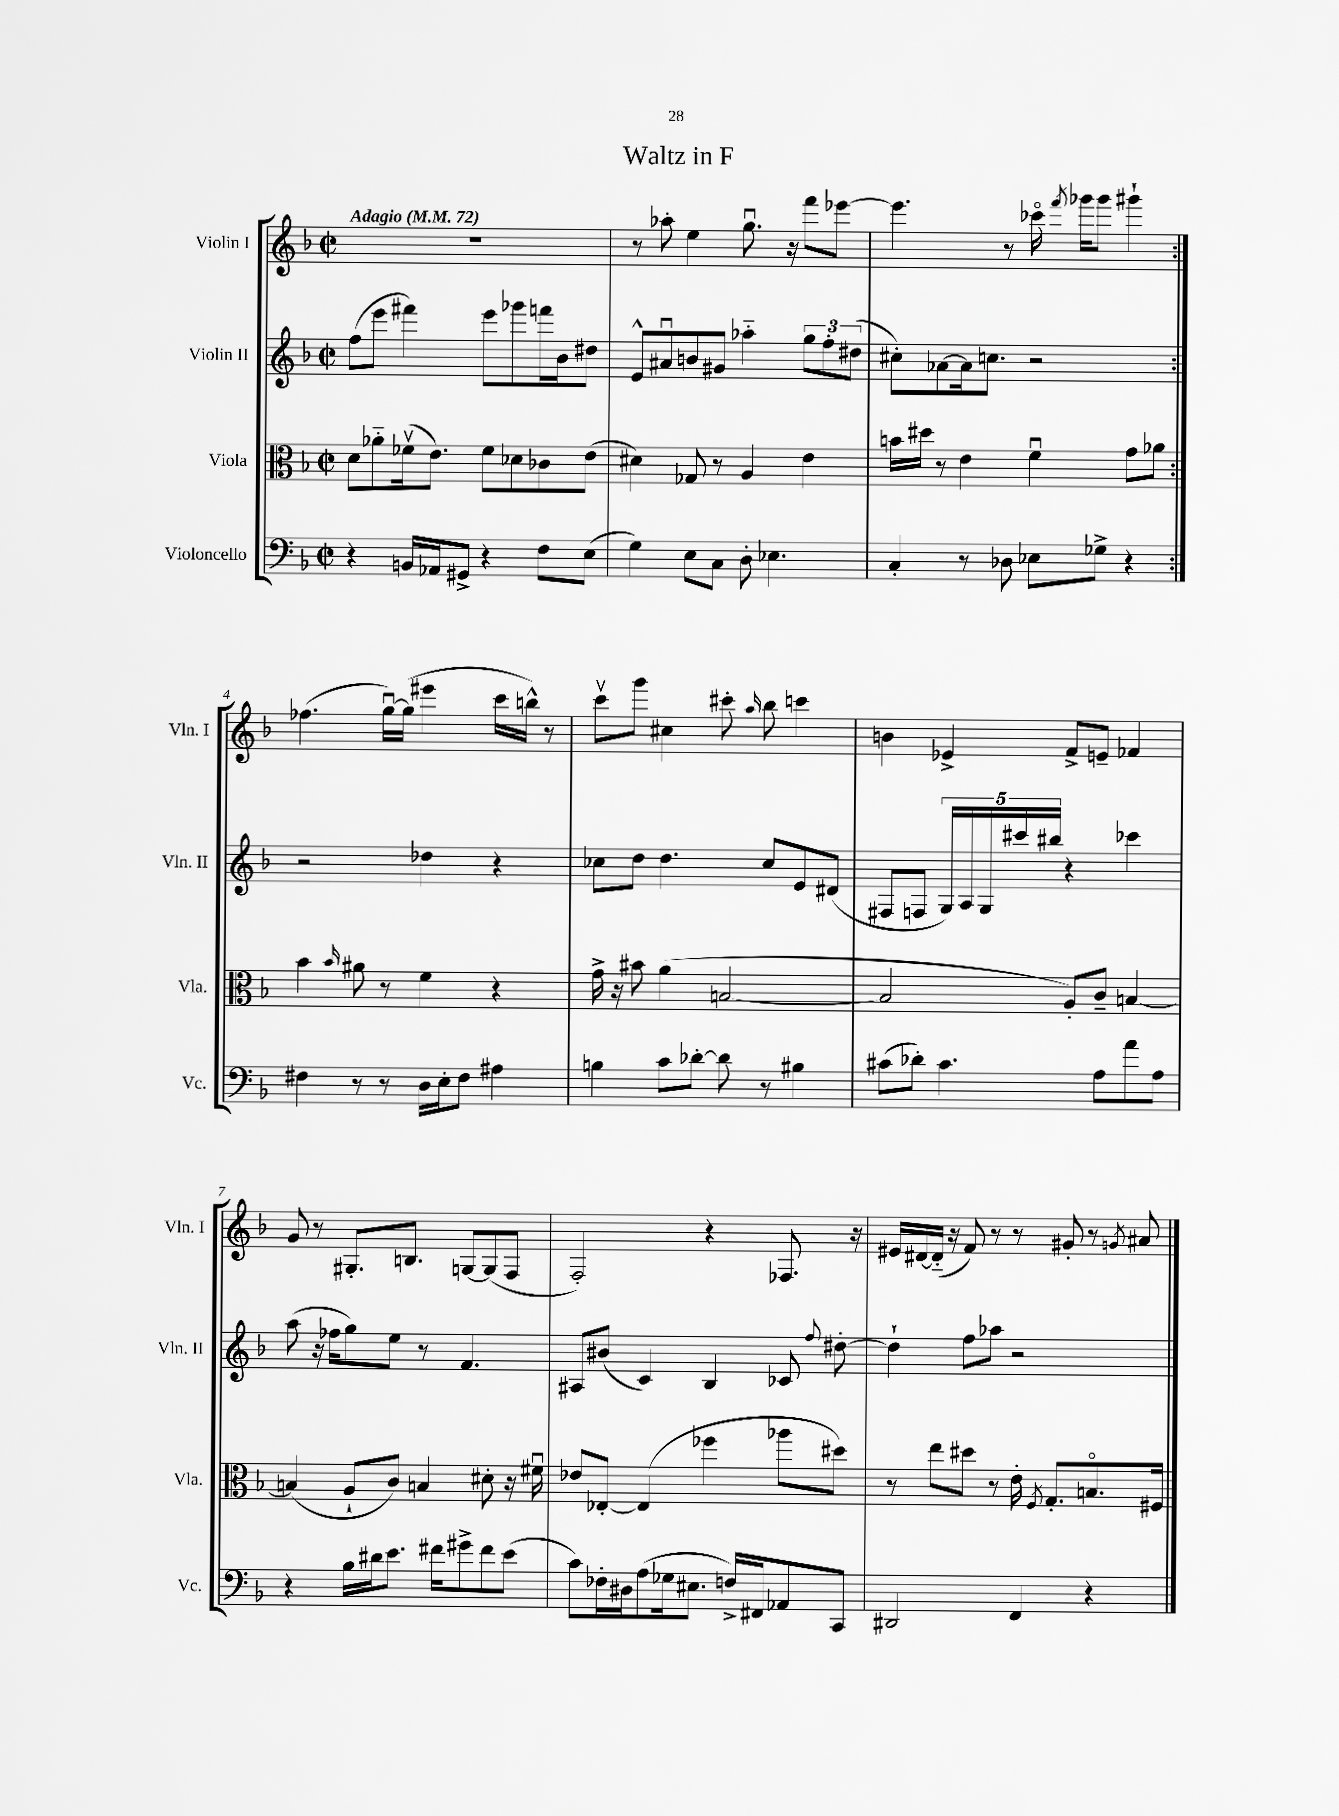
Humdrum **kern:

**kern	**kern	**kern	**kern
*staff4	*staff3	*staff2	*staff1
*clefF4	*clefC3	*clefG2	*clefG2
*k[b-]	*k[b-]	*k[b-]	*k[b-]
*M2/2	*M2/2	*M2/2	*M2/2
*met(c|)	*met(c|)	*met(c|)	*met(c|)
*MM72	*MM72	*MM72	*MM72
4r	8d	(8ff	1r
.	8a-'~	8eee	.
16BB	(16f-v	4fff#)	.
16AA-	8.e)	.	.
8GG#^	.	.	.
4r	8f-	8eee	.
.	8d-	8ggg-	.
8F	8c-	16fff	.
.	.	16b-	.
(8E	(8e	8dd#	.
=	=	=	=
4G)	4d#)	8e^^	8r
.	.	8a#u	8aa-'
8E	8G-	8b	4ee
8C	8r	8g#	.
8D'	4A	4aa-'~	8.ggu
4.E-	.	.	.
.	.	.	16r
.	4e	12gg	8fff
.	.	12ff'	.
.	.	.	[8eee-
.	.	(12dd#	.
=	=	=	=
4C'	16b	8cc#')	4.eee-]
.	16dd#	.	.
.	8r	[8a-	.
8r	4e	16a-]	.
.	.	8.cc	.
8D-	.	.	8r
8E-	4fu	2r	16ccc-o
.	.	.	8qfff
.	.	.	16ggg-
8G-^	.	.	8ggg-
4r	8g	.	4ggg#`
.	8a-	.	.
=:|!	=:|!	=:|!	=:|!
4F#	4b-	2r	(4.ff-
.	16qqb-	.	.
8r	8a#	.	.
8r	8r	.	[16ggu)
.	.	.	(16gg]
16D	4f	4dd-	4eee#
16E'	.	.	.
8F#	.	.	.
4A#	4r	4r	16ccc
.	.	.	16bb^^)
.	.	.	8r
=	=	=	=
4B	16g^	8cc-	8cccv
.	16r	.	.
.	8b#	8dd	8ggg
8c	(4a	4.dd	4cc#
[8d-'	.	.	.
8d-]	[2B	.	8ccc#'
.	.	.	16qqaa
8r	.	8cc-	8bb-
4B#	.	8e	4ccc
.	.	(8d#	.
=	=	=	=
(8c#	2B]	8F#	4b
8d-')	.	8F	.
4.c#	.	20G)	4e-^
.	.	20A	.
.	.	20G	.
.	.	20ccc#	.
.	.	20bb#	.
.	8A')	4r	8f^
8A	8c~	.	8e~
8a	[4B	4ccc-	4f-
8A	.	.	.
=	=	=	=
4r	(4B]	(8aa	8g
.	.	16r	8r
.	.	16ff-	.
16B-	8A`	8gg)	8.G#'
16d#	.	.	.
8.e	8c)	8ee	.
.	.	.	8.B
.	4B	8r	.
16f#	.	.	.
8g#^	.	4.f	[8G
8f#	8d#'	.	(8G]
(8e	16r	.	8F
.	16f#u	.	.
=	=	=	=
8c)	8e-	8A#	2F')
16F-'	[8E-'	(8b#	.
16D#	.	.	.
(8A	(4E-]	4c)	.
16G-	.	.	.
8.E#	.	.	.
.	4ff-	4B-	4r
16F^)	.	.	.
16FF#	.	.	.
8AA-	8aa-	8c-	8.F-
.	.	8qqff	.
8CC	8dd#)	[8dd#'	.
.	.	.	16r
=	=	=	=
2DD#	8r	4dd#`]	16e#
.	.	.	[16d#
.	8ee	.	(16d#'~]
.	.	.	16r
.	8dd#	8ff	8f)
.	8r	8aa-	8r
4FF	16e'	2r	8r
.	8qF	.	.
.	8.G'	.	.
.	.	.	8g#'
4r	8.Bo	.	8r
.	.	.	8qg
.	.	.	8a#
.	16F#	.	.
==	==	==	==
*-	*-	*-	*-
